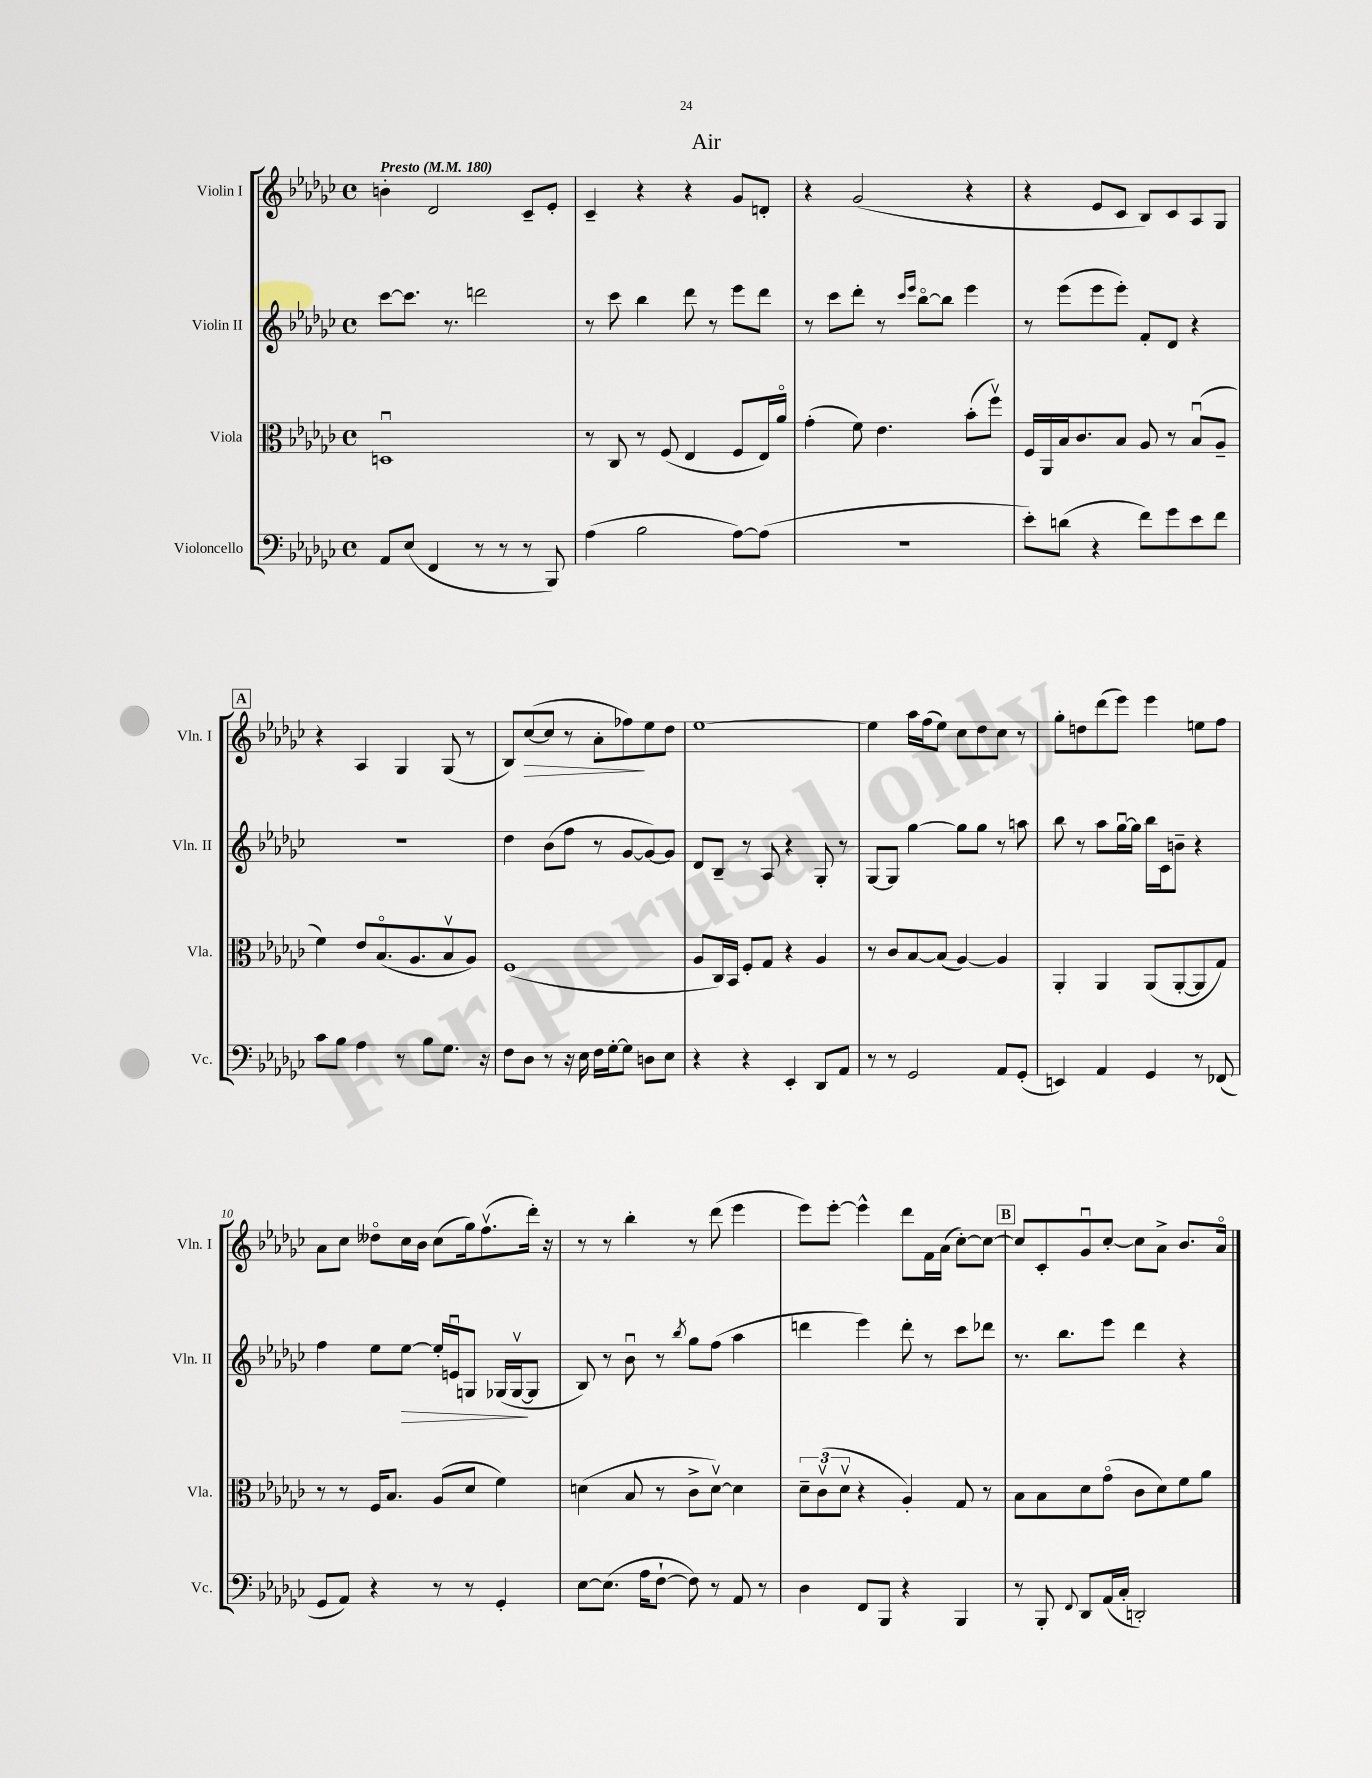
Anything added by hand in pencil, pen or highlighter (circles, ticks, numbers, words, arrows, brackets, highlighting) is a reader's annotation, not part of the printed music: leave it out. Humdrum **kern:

**kern	**kern	**kern	**kern
*staff4	*staff3	*staff2	*staff1
*clefF4	*clefC3	*clefG2	*clefG2
*k[b-e-a-d-g-c-]	*k[b-e-a-d-g-c-]	*k[b-e-a-d-g-c-]	*k[b-e-a-d-g-c-]
*M4/4	*M4/4	*M4/4	*M4/4
*met(c)	*met(c)	*met(c)	*met(c)
*MM180	*MM180	*MM180	*MM180
8AA-	1Du	[8ccc-	4b'
(8E-	.	8.ccc-]	.
4FF	.	.	2d-
.	.	8.r	.
8r	.	2ddd	.
8r	.	.	.
8r	.	.	8c-~
8BBB-)	.	.	8e-'
=	=	=	=
(4A-	8r	8r	4c-~
.	8C-	8ccc-	.
2B-	8r	4bb-	4r
.	(8F	.	.
.	4E-	8ddd-	4r
.	.	8r	.
[8A-)	8F	8eee-	8g-
(8A-]	16E-)	8ddd-	8d'
.	16a-o	.	.
=	=	=	=
1r	(4g-'	8r	4r
.	.	8ccc-	.
.	8f)	8ddd-'	(2g-
.	4.e-	8r	.
.	.	16qqccc-	.
.	.	16qqeee-	.
.	.	[8bb-o	.
.	.	8bb-]	.
.	(8b-'	4eee-	4r
.	8ffv)	.	.
=	=	=	=
8e-')	16F	8r	4r
.	16AA-	.	.
(8d	16B-	(8eee-	.
.	8.c-	.	.
4r	.	8eee-	8e-
.	8B-	8eee-')	8c-
8f)	8A-	8f'	8B-)
8g-	8r	8d-	8c-
8e-	(8B-u	4r	8A-
8f	8A-~	.	8G-
=	=	=	=
8c-	4f)	1r	4r
8B-	.	.	.
4A-	8e-	.	4A-
.	(8.B-o	.	.
8r	.	.	4G-
.	8.A-	.	.
8B-	.	.	.
8.G-	8B-v	.	(8G-
.	8A-)	.	8r
16r	.	.	.
=	=	=	=
8F	(1F	4dd-	8B-)
8D-	.	.	([8cc-
8r	.	(8b-	8cc-]
16r	.	8ff	8r
16E-	.	.	.
16F	.	8r	8a-'
[16G-'	.	.	.
8G-]	.	[8g-	8ff-)
8D	.	8g-_)	8ee-
8E-	.	8g-]	8dd-
=	=	=	=
4r	8A-	8d-	[1ee-
.	16C-)	8B-~	.
.	16BB-	.	.
4r	8F'	8r	.
.	8G-	8A-	.
4EE-'	4r	4r	.
8DD-	4A-	8G-'	.
8AA-	.	8r	.
=	=	=	=
8r	8r	[8G-	4ee-]
8r	8c-	8G-]	.
2GG-	[8B-	[4gg-	16aa-
.	.	.	(16ff
.	(8B-]	.	8ee-)
.	[4A-)	8gg-]	8cc-
.	.	8gg-	8dd-
8AA-	4A-]	8r	8cc-
(8GG-'	.	8aa	8r
=	=	=	=
4EE)	4AA-'	8bb-	8gg-'
.	.	8r	8dd
4AA-	4AA-	8aa-	(8ddd-
.	.	[16gg-u	8eee-)
.	.	16gg-]	.
4GG-	(8AA-	16bb-	4eee-
.	.	16c-	.
.	[8AA-'	8b~	.
8r	8AA-]	4r	8ee
(8FF-	8G-)	.	8ff
=	=	=	=
8GG-	8r	4ff	8a-
8AA-)	8r	.	8cc-
4r	16F	8ee-	8dd--o
.	8.B-	.	.
.	.	[8ee-	16cc-
.	.	.	16b-
8r	(8A-	16ee-']	(8cc-
.	.	16eu	.
8r	8d-	8G	16gg-)
.	.	.	(8.ffv
4GG-'	4f)	(16G-	.
.	.	[16G-v	.
.	.	8G-]	16ddd-')
.	.	.	16r
=	=	=	=
[8E-	(4d	8B-)	8r
(8.E-]	.	8r	8r
.	8B-	8b-u	4bb-'
16A-	.	.	.
[8F`	8r	8r	.
.	.	8qbb-	.
8F])	8c-^	8gg-	8r
8r	[8dv)	(8ff	(8ddd-
8AA-	4d]	4aa-	4eee-
8r	.	.	.
=	=	=	=
4D-	12d-~	4ddd	8eee-)
.	(12c-v	.	.
.	.	.	[8eee-'
.	12d-v	.	.
8FF	4r	4eee-)	4eee-^^]
8BBB-	.	.	.
4r	4A-')	8ddd'	8ddd-
.	.	8r	16f
.	.	.	(16a-
4BBB-	8G-	8ccc-	[8cc-')
.	8r	8ddd-	8cc-_
=	=	=	=
8r	8B-	8.r	8cc-]
8BBB-'	8B-	.	8c-'
.	.	8.bb-	.
8qqFF	.	.	.
8DD-	8d-	.	8g-u
(16AA-	(8g-o	8eee-	[8cc-'
16C-'	.	.	.
2DD')	8c-	4ddd-	8cc-]
.	8d-)	.	8a-^
.	8f	4r	8.b-
.	8a-	.	.
.	.	.	16a-o
==	==	==	==
*-	*-	*-	*-
